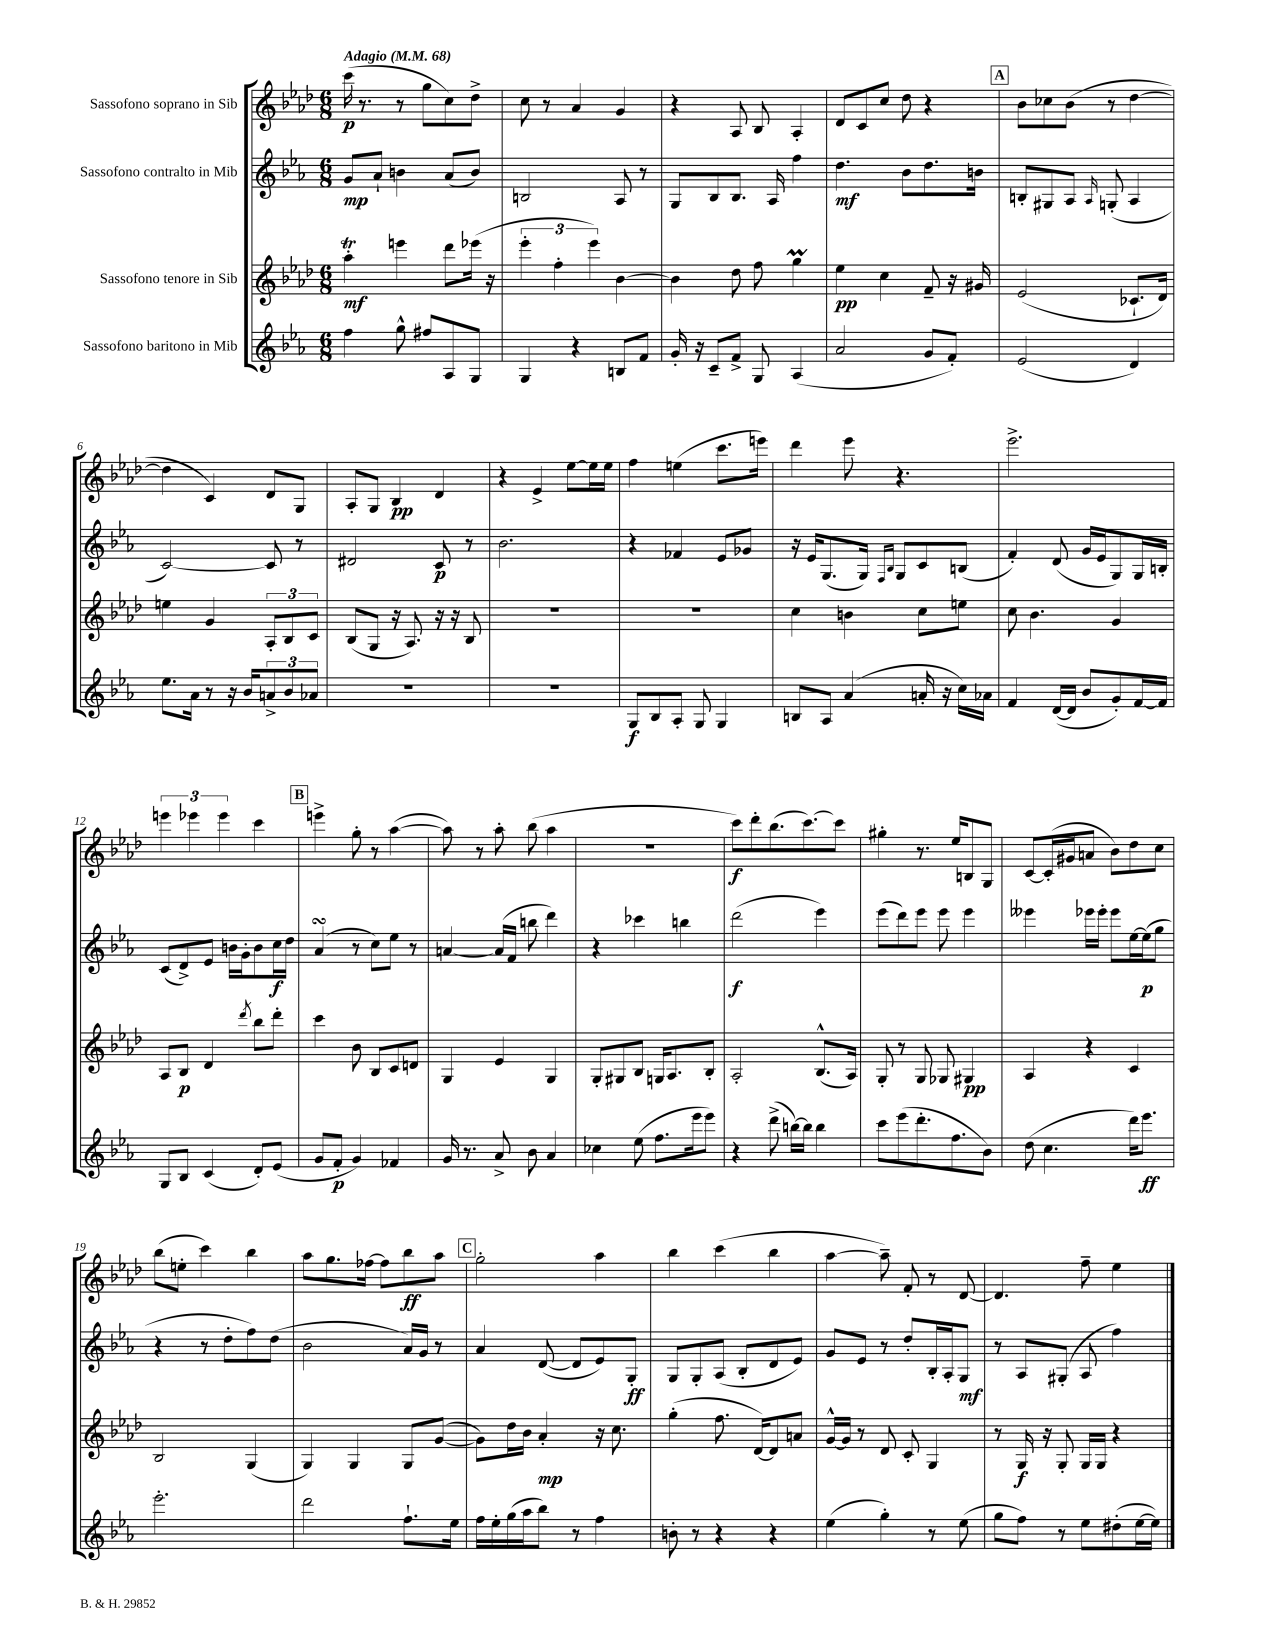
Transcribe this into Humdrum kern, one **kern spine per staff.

**kern	**kern	**kern	**kern
*staff4	*staff3	*staff2	*staff1
*clefG2	*clefG2	*clefG2	*clefG2
*k[b-e-a-]	*k[b-e-a-d-]	*k[b-e-a-]	*k[b-e-a-d-]
*M6/8	*M6/8	*M6/8	*M6/8
*MM68	*MM68	*MM68	*MM68
4ff\	4aa-'\	8g/L	(16ccc\
.	.	.	8.r
.	.	8a-`/J	.
8gg^^\	4eee\	4b\	8r
8ff#/L	.	.	8gg\L
8A-/	8ddd-\L	(8a-/L	8cc\)
8G/J	(16eee-\Jk	8b/J)	8dd-^\J
.	16r	.	.
=	=	=	=
4G/	6eee-'\	2B/	8cc\
.	.	.	8r
.	6ff'\	.	.
4r	.	.	4a-/
.	6eee-\)	.	.
8B/L	[4b-\	8A-/	4g/
8f/J	.	8r	.
=	=	=	=
16g'/	4b-\]	8G/L	4r
16r	.	.	.
8c~/L	.	8B-/	.
8f^/J	8dd-\	8.B-/J	8A-/
8G/	8ff\	.	8B-/
.	.	16A-/	.
(4A-/	4gg\	4ff\	4A-'/
=	=	=	=
2a-/	4ee-\	4.dd\	8d-/L
.	.	.	8c/
.	4cc\	.	8cc/J
.	.	8b-\L	8dd-\
8g/L	8f~/	8.dd\	4r
8f'/J)	16r	.	.
.	16g#/	16b\Jk	.
=	=	=	=
(2e-/	(2e-/	8B'/L	8b-\L
.	.	8G#/	8cc-\
.	.	8A-/J	(8b-\J
.	.	16qqA-/	.
.	.	(8G'/	8r
4d/)	8.c-`/L	4A-/	[4dd-\
.	16d-/Jk)	.	.
=	=	=	=
8.ee-\L	4ee\	[2c/)	4dd-\]
16a-\Jk	.	.	.
8r	4g/	.	4c/)
16r	.	.	.
16b-/LK	.	.	.
12a^/	12A-'/L	8c/]	8d-/L
12b-/	12B-/	.	.
.	.	8r	8G/J
12a-/J	12c/J	.	.
=	=	=	=
2.r	(8B-/L	2d#/	8A-'/L
.	8G/J	.	8G/J
.	16r	.	4B-/
.	8.A-/)	.	.
.	16r	8c/	4d-/
.	16r	.	.
.	8B-/	8r	.
=	=	=	=
2.r	2.r	2.b-\	4r
.	.	.	4e-^/
.	.	.	[8ee-\L
.	.	.	16ee-\]L
.	.	.	16ee-\JJ
=	=	=	=
8G/L	2.r	4r	4ff\
8B-/	.	.	.
8A-'/J	.	4f-/	(4ee\
8G/	.	.	.
4G/	.	8e-/L	8.ccc\L
.	.	8g-/J	.
.	.	.	16eee\Jk)
=	=	=	=
8B/L	4cc\	16r	4ddd-\
.	.	16e-/LK	.
8A-/J	.	(8.G/	.
(4a-/	4b\	.	8eee-\
.	.	16G/Jk)	.
.	.	16qqF/LL	.
.	.	16qqB-/JJ	.
.	.	8G/L	4.r
16a'/	8cc\L	8c/	.
16r	.	.	.
16cc\LL)	8ee\J	(8B/J	.
16a-\JJ	.	.	.
=	=	=	=
4f/	8cc\	4f'/)	2.eee-^\
.	4.b-\	.	.
([16d/LL	.	(8d/	.
16d/]JJ	.	.	.
8b-/L	.	16g/LL	.
.	.	16e-/J	.
8g'/)	4g/	8G/)	.
[16f/L	.	16G/L	.
16f/]JJ	.	16B'/JJ	.
=	=	=	=
8G/L	8A-/L	(8c/L	6eee\
8B-/J	8B-/J	8d^/)	.
.	.	.	6eee-\
(4c/	4d-/	8e-/J	.
.	.	.	6eee-\
.	.	16b\LL	.
.	.	16g'\J	.
.	8qddd-/	.	.
8d'/L)	8bb-\L	8b\	4ccc\
(8e-/J	8ddd-'\J	16cc\L	.
.	.	16dd\JJ	.
=	=	=	=
8g/L	4ccc\	(4a-/	4eee^\
8f'/J	.	.	.
4g/)	8b-\	8r	8gg'\
.	8B-/L	8cc\L)	8r
4f-/	8c/	8ee-\J	([4aa-\
.	8d/J	8r	.
=	=	=	=
16g/	4G/	[4a/	8aa-\])
8.r	.	.	.
.	.	.	8r
8a-^/	4e-/	(16a/]LL	8aa-'\
.	.	16f/JJ	.
8b-\	.	8bb\	(8bb-\
4a-/	4G/	4ddd\)	4aa-\
=	=	=	=
4cc-\	8G'/L	4r	2.r
.	8G#/	.	.
(8ee-\	8B-/J	4ccc-\	.
8.ff\L	16G/LK	.	.
.	8.A-/	.	.
.	.	4bb\	.
16eee-\k	.	.	.
8eee-\J)	8B-'/J	.	.
=	=	=	=
4r	2A-'/	(2ddd\	8ccc\L)
.	.	.	8ddd-'\
(8ddd^\	.	.	(8.bb-\
[16bb\LL)	.	.	.
16bb\]JJ	.	.	[8.ccc\)
4bb\	(8.B-^^/L	4eee-\)	.
.	.	.	8ccc\]J
.	16A-/Jk)	.	.
=	=	=	=
8ccc\L	8G'/	(8eee-\L	4gg#'\
(8eee-\	8r	8ddd\)	.
8.ddd'\	8G/	8eee-\J	8.r
.	8G-/	8eee-\	.
8.ff\	.	.	16ee-/LK
.	4G#/	4eee-\	8B/
8b-\J)	.	.	8G/J
=	=	=	=
(8dd\	4A-/	4eee--\	[8c/L
4.cc\	.	.	(16c'/]L
.	.	.	16g#/J
.	4r	16eee-\LL	8a/J
.	.	16eee-'\JJ	.
.	.	8eee-\L	8b-\L)
16ddd\LK)	4c/	[16ee-\L	8dd-\
8.eee-\J	.	(16ee-\]J	.
.	.	8gg\J	8cc\J
=	=	=	=
2.eee-'\	2B-/	4r	(8bb-\L
.	.	.	8ee'\J
.	.	8r	4ccc\)
.	.	8dd'\L	.
.	(4G/	8ff\)	4bb-\
.	.	(8dd\J	.
=	=	=	=
2ddd\	4G/)	2b-\	8aa-\L
.	.	.	8.gg\
.	4G/	.	.
.	.	.	[16ff-\Jk
.	.	.	8ff-\]L
8.ff`\L	8G/L	16a-/LL)	8bb-\
.	.	16g/JJ	.
.	([8g/J	8r	8aa-\J
16ee-\Jk	.	.	.
=	=	=	=
16ff\LL	8g\]L)	4a-/	2gg'\
16ee-'\	.	.	.
(16gg\	16dd-\L	.	.
16aa-\J	16b-\JJ	.	.
8bb-\J)	4a-'/	([8d/	.
8r	.	8d/]L	.
4ff\	16r	8e-/)	4aa-\
.	8.cc\	.	.
.	.	8G'/J	.
=	=	=	=
8b'\	(4gg'\	8G/L	4bb-\
8r	.	8G'/	.
4r	8.ff\	(8A-/J	(4ccc\
.	.	8B-'/L	.
.	[16d-/LK)	.	.
4r	8d-/]	8d/	4bb-\
.	8a/J	8e-/J)	.
=	=	=	=
(4ee-\	[16g^^/LL	8g/L	[4aa-\
.	16g/]JJ	.	.
.	8r	8e-/J	.
4gg'\)	8d-/	8r	8aa-~\])
.	8c'/	8dd'/L	8f'/
8r	4G/	16B-'/L	8r
.	.	16A-'/J	.
(8ee-\	.	8G/J	[8d-/
=	=	=	=
8gg\L	8r	8r	4.d-/]
8ff\J)	16G/	8A-/L	.
.	16r	.	.
8r	8G'/	(8G#'/J	.
8ee-\L	16G/LL	8A-/	8ff~\
.	16G/JJ	.	.
(8dd#'\	4r	4ff\)	4ee-\
[16ee-\L	.	.	.
16ee-\]JJ)	.	.	.
==	==	==	==
*-	*-	*-	*-
